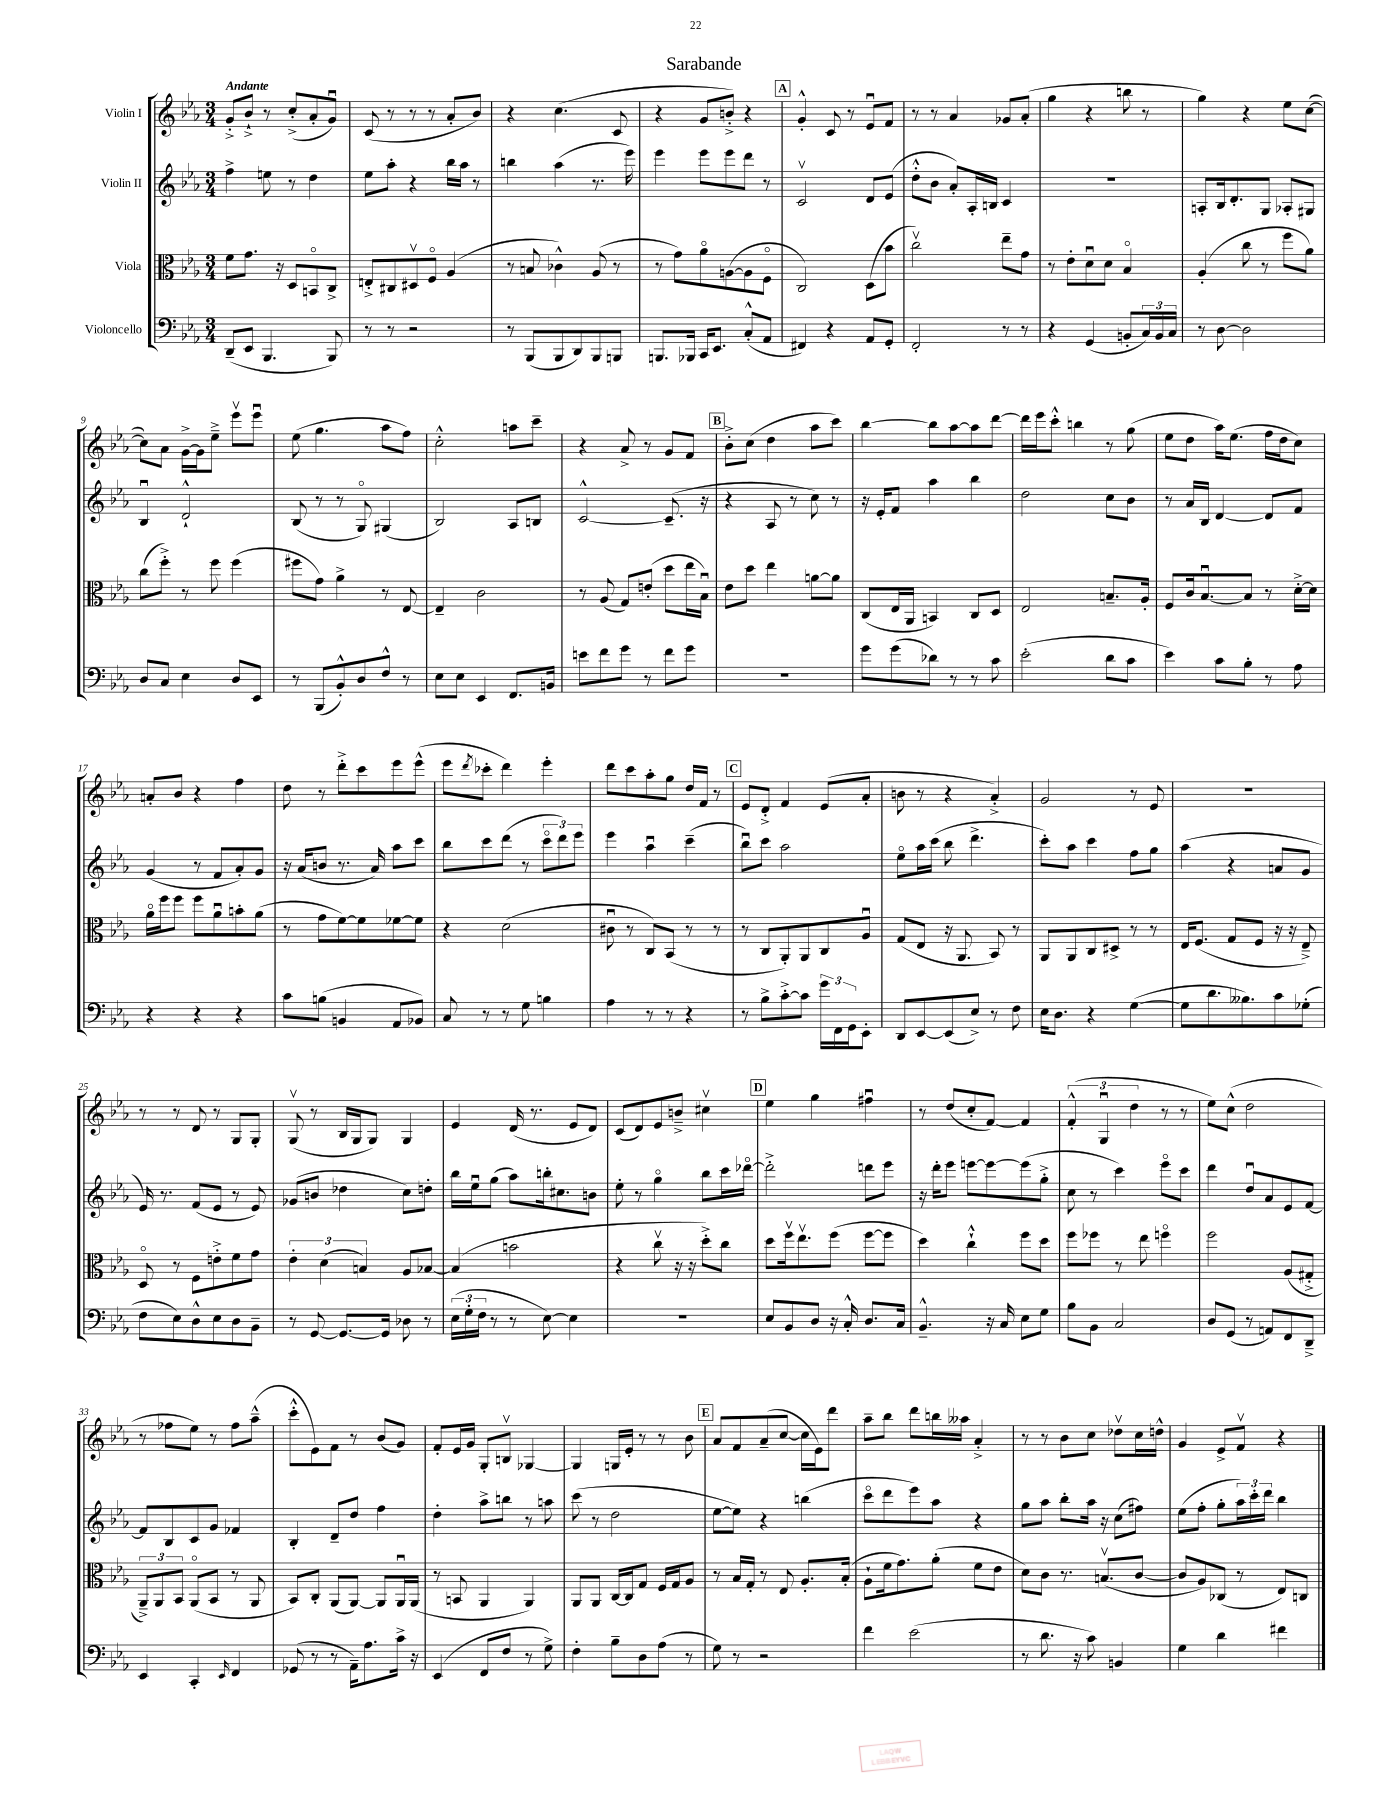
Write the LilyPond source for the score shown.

\header { title = "Sarabande" }
<<
\new StaffGroup <<
\new Staff = "s0" \with { instrumentName = "Violin I" } {
    \clef treble \key ees \major \numericTimeSignature \time 3/4 \tempo "Andante"
    g'8-.-> bes'8-!-> r8 c''8-.->( aes'8-. g'8\downbow) |
    c'8( r8 r8 r8 aes'8-. bes'8) |
    r4 c''4.( c'8 |
    r4 g'8 b'8-.->) r4 |
    \mark \markup { \box "A" } g'4-.-^ c'8 r8 ees'8\downbow f'8 |
    r8 r8 aes'4 ges'8 aes'8-.( |
    g''4 r4 b''8 r8 |
    g''4) r4 ees''8 c''8~( |
    c''8) aes'8 g'16~-> g'16 ees''8---> ees'''8\upbow ees'''8\downbow |
    ees''8( g''4. aes''8 f''8) |
    c''2-.-^ a''8 c'''8-- |
    r4 aes'8-> r8 g'8 f'8 |
    \mark \markup { \box "B" } bes'8-.-> c''8( d''4 aes''8 c'''8) |
    bes''4~ bes''8 aes''8~ aes''8 d'''8~ |
    d'''16 ees'''16 c'''8-.-^ b''4 r8 g''8( |
    ees''8 d''8 aes''16) ees''8.( f''16 d''16 c''8) |
    a'8-. bes'8 r4 f''4 |
    d''8 r8 d'''8-.-> c'''8 ees'''8 ees'''8-^( |
    ees'''8 \acciaccatura { d'''8 } ces'''8-. d'''4) ees'''4-. |
    d'''8 c'''8 aes''8-. g''8 d''16 f'16 r8 |
    \mark \markup { \box "C" } ees'8 d'8-.-> f'4 ees'8( aes'8-. |
    b'8 r8 r4 aes'4-.->) |
    g'2 r8 ees'8 |
    R2. |
    r8 r8 d'8 r8 g8 g8-. |
    g8\upbow( r8 bes16 g16 g8) g4 |
    ees'4 d'16( r8. ees'8 d'8) |
    c'8( d'8) ees'8 b'8---> cis''4\upbow |
    \mark \markup { \box "D" } ees''4 g''4 fis''4\downbow |
    r8 d''8( c''8-. f'8~) f'4 |
    \tuplet 3/2 { f'4-.-^( g4\downbow d''4 } r8 r8 |
    ees''8) c''8-^( d''2 |
    r8 fes''8 ees''8) r8 fes''8 aes''8---^( |
    c'''8-.-^ ees'8) f'8 r8 bes'8( g'8) |
    f'8-. ees'16 g'16 g8-. b8\upbow ges4~ |
    ges4 g16 ees'16-. r8 r8 bes'8 |
    \mark \markup { \box "E" } aes'8 f'8 aes'8--( c''8~ c''16 ees'16) d'''8 |
    aes''8-- bes''8 d'''8 b''16 aeses''16 aes'4-.-> |
    r8 r8 bes'8 c''8 des''8\upbow c''16 d''16-^ |
    g'4 ees'8-> f'8\upbow r4 \bar "|." |
}
\new Staff = "s1" \with { instrumentName = "Violin II" } {
    \clef treble \key ees \major \numericTimeSignature \time 3/4
    f''4-> e''8 r8 d''4 |
    ees''8 aes''8-. r4 bes''16 aes''16 r8 |
    b''4 aes''4( r8. ees'''16) |
    ees'''4 ees'''8 ees'''8 d'''8 r8 |
    \mark \markup { \box "A" } c'2\upbow d'8 ees'8( |
    d''8-.-^ bes'8 aes'8-.) aes16-. b16 c'4 |
    R2. |
    a8-. bes16 d'8.-. g8 aes8-. gis8 |
    bes4\downbow d'2-!-^ |
    bes8( r8 r8 g8\flageolet) gis4( |
    bes2) aes8 b8 |
    c'2~-^ c'8.--( r16 |
    \mark \markup { \box "B" } r4 aes8 r8 c''8) r8 |
    r16 ees'16-. f'8 aes''4 bes''4 |
    d''2 c''8 bes'8 |
    r8 aes'16 bes16 d'4~ d'8 f'8 |
    g'4( r8 f'8 aes'8-.) g'8 |
    r16 aes'16( b'8 r8. aes'16) aes''8 c'''8 |
    bes''8 c'''8 d'''8( r8 \tuplet 3/2 { c'''8\flageolet d'''8) ees'''8 } |
    ees'''4 aes''4\downbow c'''4--( |
    \mark \markup { \box "C" } bes''8\downbow) c'''8 aes''2 |
    ees''8\flageolet aes''16 c'''16( bes''8 d'''4.-> |
    c'''8-.) aes''8 c'''4 f''8 g''8 |
    aes''4( r4 a'8 g'8 |
    ees'16) r8. f'8( ees'8 r8 ees'8) |
    ges'8( b'8 des''4 c''8) d''8-. |
    bes''16 ees''16\downbow g''8( aes''8) b''16-. cis''8. b'8 |
    ees''8-. r8 g''4\flageolet bes''8 c'''16 des'''16~\flageolet |
    \mark \markup { \box "D" } des'''2-.-> d'''8 ees'''8 |
    r16 d'''16-. ees'''8 e'''8~ e'''8~ e'''8( g''8-.-> |
    c''8 r8 c'''4) ees'''8\flageolet c'''8 |
    d'''4 d''8\downbow aes'8 ees'8 f'8~ |
    f'8 bes8 c'8 g'8 fes'4 |
    bes4-. d'8-- d''8 f''4 |
    d''4-. aes''8-> b''8 r8 a''8 |
    c'''8( r8 d''2 |
    \mark \markup { \box "E" } ees''8~ ees''8) r4 b''4( |
    c'''8\flageolet d'''8 ees'''8) aes''8 r4 |
    g''8 aes''8 bes''8-. aes''16 r16 c''8( fis''8) |
    ees''8( f''8-. g''8-. \tuplet 3/2 { aes''16) c'''16-. d'''16 } bes''4 \bar "|." |
}
\new Staff = "s2" \with { instrumentName = "Viola" } {
    \clef alto \key ees \major \numericTimeSignature \time 3/4
    f'8 g'8. r16 d8 b,8\flageolet c8-> |
    e8-.-> cis8 dis8\upbow f8\flageolet aes4( |
    r8 b8 ces'4-^) aes8( r8 |
    r8 g'8) aes'8\flageolet a8~( a8 f8\flageolet |
    \mark \markup { \box "A" } c2) d8( bes'8 |
    c''2\upbow) ees''8-- g'8 |
    r8 ees'8-. d'8\downbow d'8 bes4\flageolet |
    aes4-.( c''8 r8 f''8 aes'8) |
    c''8( f''8-.->) r8 f''8 f''4( |
    fis''8 g'8) aes'4-> r8 ees8~ |
    ees4-- c'2 |
    r8 aes8( g8) e'8-.( d''8 ees''16 bes16\downbow) |
    \mark \markup { \box "B" } ees'8 d''8 ees''4 a'8~ a'8 |
    c8( ees16 aes,16 b,4) c8 d8 |
    ees2 b8.-- aes16-. |
    f8 c'16 bes8.~\downbow bes8 r8 d'16~-.-> d'16 |
    aes'16\flageolet f''16 f''8 f''8 aes'8\downbow b'8-. aes'8( |
    r8 g'8 f'8~) f'8 fes'8~ fes'8 |
    r4 d'2( |
    cis'8\downbow r8 c8) bes,8( r8 r8 |
    \mark \markup { \box "C" } r8 c8 aes,8-.) aes,8 c8 aes8\downbow |
    g8( ees8 r16 aes,8. bes,8) r8 |
    aes,8 aes,8 c8 dis8-> r8 r8 |
    ees16 f8.( g8 f8 r16 r16 ees8--->) |
    d8\flageolet r8 f8 e'8-.-> f'8 g'8 |
    \tuplet 3/2 { ees'4-. d'4( b4) } aes8 bes8~ |
    bes4( b'2 |
    r4 c''8\upbow r16 r16 d''8-.->) c''8 |
    \mark \markup { \box "D" } d''8 f''16\upbow ees''8.\upbow f''8( f''8~ f''8 |
    d''4) c''4-!-^ f''8 d''8 |
    f''8 fes''8 r8 ees''8 f''4\flageolet |
    f''2 aes8( gis8-.-> |
    \tuplet 3/2 { aes,8--->) aes,8 bes,8 } aes,8\flageolet( bes,8 r8 aes,8 |
    bes,8) c8-. aes,8( aes,8~) aes,8 aes,16\downbow aes,16( |
    r8 b,8 aes,4 aes,4) |
    aes,8 aes,8 c16~ c16 g8 f16 g16 aes8 |
    \mark \markup { \box "E" } r8 bes16 g16-. r8 ees8 aes8.-. bes16-.( |
    aes8-! f'16 g'8.) aes'8-.( f'8 ees'8 |
    d'8) c'8 r8. b8.\upbow( c'8~ |
    c'8 aes8) ces8( r8 ees8) c8 \bar "|." |
}
\new Staff = "s3" \with { instrumentName = "Violoncello" } {
    \clef bass \key ees \major \numericTimeSignature \time 3/4
    d,8--( ees,8 bes,,4. bes,,8) |
    r8 r8 r2 |
    r8 bes,,8( bes,,8 d,8) bes,,8 b,,8 |
    b,,8. bes,,16 c,16 ees,8. c8-.-^( aes,8 |
    \mark \markup { \box "A" } fis,4) r4 aes,8 g,8-. |
    f,2-. r8 r8 |
    r4 g,4( b,8-. \tuplet 3/2 { c16) b,16 c16 } |
    r8 d8~ d2 |
    d8 c8 ees4 d8 ees,8 |
    r8 bes,,8( bes,8-.-^) d8 f8-^ r8 |
    ees8 ees8 ees,4 f,8. b,16 |
    e'8 f'8 g'8 r8 f'8 g'8 |
    \mark \markup { \box "B" } R2. |
    g'8 g'8( des'8) r8 r8 c'8 |
    ees'2-.( d'8 c'8 |
    ees'4) c'8 bes8-. r8 aes8 |
    r4 r4 r4 |
    c'8 b8( b,4 aes,8 bes,8) |
    c8 r8 r8 g8 b4 |
    aes4 r8 r8 r4 |
    \mark \markup { \box "C" } r8 bes8-> c'8~-.-> c'8 \tuplet 3/2 { g'16 f,16 g,16 } ees,8-. |
    d,8 ees,8~ ees,8( ees8->) r8 f8 |
    ees16 d8. r4 g4~( |
    g8 d'8. beses8.) c'8 ges8-.( |
    f8 ees8) d8-^ ees8 d8 bes,8-- |
    r8 g,8~ g,8.~ g,16 des8 r8 |
    \tuplet 3/2 { ees16( g16-. f16 } r8 r8 ees8~) ees4 |
    R2. |
    \mark \markup { \box "D" } ees8 bes,8 d8 r16 c16-.-^ d8. c16 |
    bes,4.---^ r16 c16 ees8 g8 |
    bes8 bes,8 c2 |
    d8 g,8( r8 a,8) f,8 d,8---> |
    ees,4 c,4-. \grace { ees,16 } f,4 |
    ges,8( r8 r8 aes,16--) aes8. c'16-> r16 |
    ees,4( f,8 f8 r8 g8->) |
    f4-. bes8-- d8 aes8( r8 |
    \mark \markup { \box "E" } g8) r8 r2 |
    f'4 ees'2( |
    r8 d'8. r16 c'8) b,4 |
    g4 d'4 fis'4 \bar "|." |
}
>>
>>
